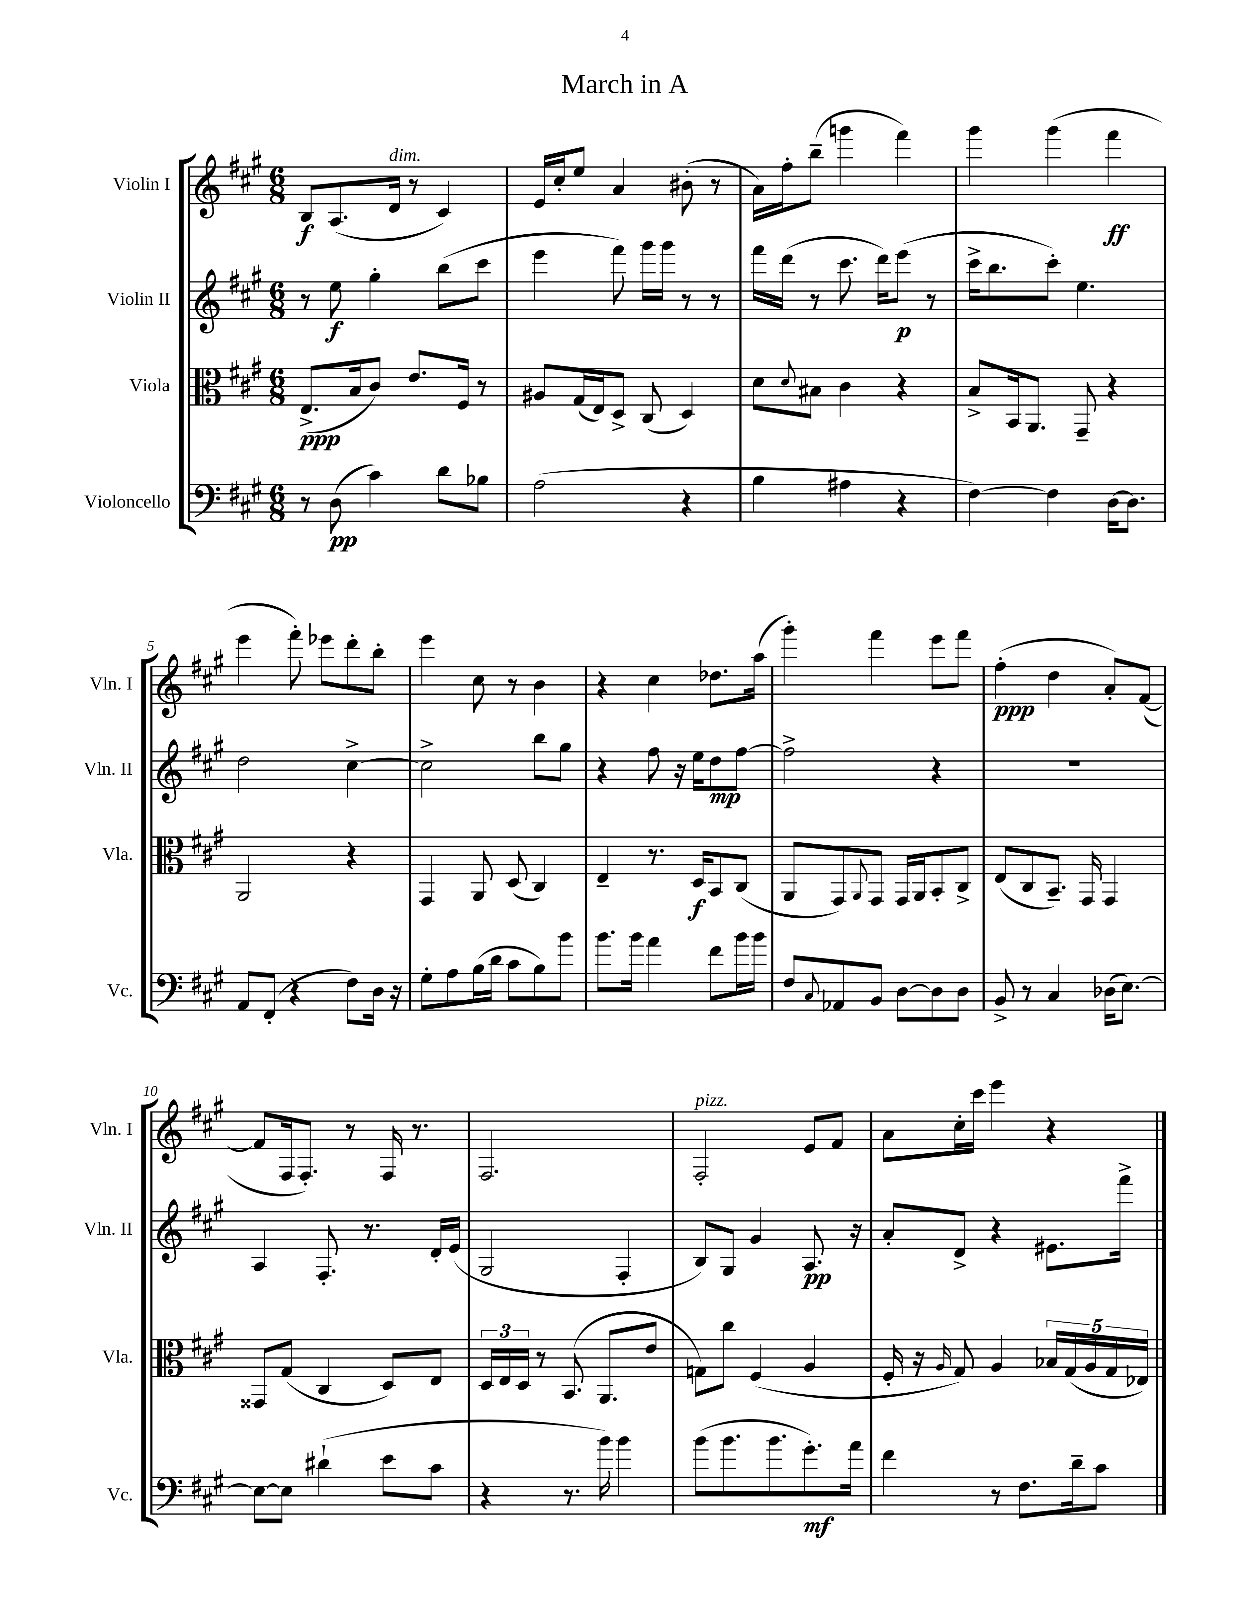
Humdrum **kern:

**kern	**dynam	**kern	**dynam	**kern	**dynam	**kern	**dynam
*part4	*part4	*part3	*part3	*part2	*part2	*part1	*part1
*staff4	*staff4	*staff3	*staff3	*staff2	*staff2	*staff1	*staff1
*I"Violoncello	*	*I"Viola	*	*I"Violin II	*	*I"Violin I	*
*I'Vc.	*	*I'Vla.	*	*I'Vln. II	*	*I'Vln. I	*
*clefF4	*	*clefC3	*	*clefG2	*	*clefG2	*
*k[f#c#g#]	*	*k[f#c#g#]	*	*k[f#c#g#]	*	*k[f#c#g#]	*
*M6/8	*	*M6/8	*	*M6/8	*	*M6/8	*
=1	=1	=1	=1	=1	=1	=1	=1
8r	.	(8.E^/L	ppp	8r	.	8B/L	f
(8D\	pp	.	.	8ee\	f	(8.A/	.
.	.	16B/k	.	.	.	.	.
4c#\)	.	8c#/J)	.	4gg#'\	.	.	.
!	!	!	!	!	!	!LO:TX:a:i:t=dim.	!
.	.	.	.	.	.	16d/Jk	.
.	.	8.e/L	.	.	.	8r	.
8d\L	.	.	.	(8bb\L	.	4c#/)	.
.	.	16F#/Jk	.	.	.	.	.
8B-X\J	.	8r	.	8ccc#\J	.	.	.
=2	=2	=2	=2	=2	=2	=2	=2
(2A\	.	8A#X/L	.	4eee\	.	16e/LL	.
.	.	.	.	.	.	16cc#'/J	.
.	.	(16G#/L	.	.	.	8ee/J	.
.	.	16E/J)	.	.	.	.	.
.	.	8D^/J	.	8fff#\)	.	4a/	.
.	.	(8C#/	.	16ggg#\LL	.	.	.
.	.	.	.	16ggg#\JJ	.	.	.
4r	.	4D/)	.	8r	.	(8b#X'\	.
.	.	.	.	8r	.	8r	.
=3	=3	=3	=3	=3	=3	=3	=3
4B\	.	8d\L	.	16fff#\LL	.	16a\LL)	.
.	.	.	.	(16ddd\JJ	.	16ff#'\J	.
.	.	8qqd/	.	.	.	.	.
.	.	8B#X\J	.	8r	.	(8bb~\J	.
4A#X\	.	4c#\	.	8.ccc#\	.	4gggn\	.
.	.	.	.	16ddd\KL)	.	.	.
4r	.	4r	.	(8eee\J	p	4fff#\)	.
.	.	.	.	8r	.	.	.
=4	=4	=4	=4	=4	=4	=4	=4
[4F#\)	.	8B^/L	.	16ccc#^\KL	.	4ggg#\	.
.	.	.	.	8.bb\	.	.	.
.	.	16BB/k	.	.	.	.	.
.	.	8.AA/J	.	.	.	.	.
4F#\]	.	.	.	8ccc#'\J)	.	(4ggg#\	.
.	.	8GG#~/	.	4.ee\	.	.	.
[16D\KL	.	4r	.	.	.	4fff#\	ff
8.D\J]	.	.	.	.	.	.	.
!!LO:LB:g=z
=5	=5	=5	=5	=5	=5	=5	=5
8AA/L	.	2AA/	.	2dd\	.	4eee\	.
(8FF#'/J	.	.	.	.	.	.	.
4r	.	.	.	.	.	8fff#'\)	.
.	.	.	.	.	.	8eee-X\L	.
8F#\L)	.	4r	.	[4cc#^\	.	8ddd'\	.
16D\Jk	.	.	.	.	.	8bb'\J	.
16r	.	.	.	.	.	.	.
=6	=6	=6	=6	=6	=6	=6	=6
8G#'\L	.	4GG#/	.	2cc#^\]	.	4eee\	.
8A\	.	.	.	.	.	.	.
(16B\L	.	8AA/	.	.	.	8cc#\	.
16d\JJ	.	.	.	.	.	.	.
8c#\L	.	(8D/	.	.	.	8r	.
8B\)	.	4C#/)	.	8bb\L	.	4b\	.
8b\J	.	.	.	8gg#\J	.	.	.
=7	=7	=7	=7	=7	=7	=7	=7
8.b\L	.	4E~/	.	4r	.	4r	.
16b\Jk	.	.	.	.	.	.	.
4a\	.	8.r	.	8ff#\	.	4cc#\	.
.	.	.	.	16r	.	.	.
.	.	16D/KL	f	16ee\KL	.	.	.
8f#\L	.	8BB/	.	8dd\	mp	8.dd-X\L	.
16b\L	.	(8C#/J	.	[8ff#\J	.	.	.
16b\JJ	.	.	.	.	.	(16aa\Jk	.
=8	=8	=8	=8	=8	=8	=8	=8
8F#/L	.	8AA/L	.	2ff#^\]	.	4ggg#'\)	.
8qqC#/	.	.	.	.	.	.	.
8AA-X/	.	8GG#/)	.	.	.	.	.
.	.	8qqAA/	.	.	.	.	.
8BB/J	.	8GG#/J	.	.	.	4fff#\	.
[8D\L	.	16GG#/LL	.	.	.	.	.
.	.	16AA/J	.	.	.	.	.
8D\]	.	8BB'/	.	4r	.	8eee\L	.
8D\J	.	8C#^/J	.	.	.	8fff#\J	.
=9	=9	=9	=9	=9	=9	=9	=9
8BB^/	.	(8E/L	.	2.r	.	(4ff#'\	ppp
8r	.	8C#/	.	.	.	.	.
4C#/	.	8.BB~/J)	.	.	.	4dd\	.
.	.	16GG#/	.	.	.	.	.
(16D-X\KL	.	4GG#/	.	.	.	8a'/L)	.
[8.E\J)	.	.	.	.	.	.	.
.	.	.	.	.	.	([8f#/J	.
!!LO:LB:g=z
=10	=10	=10	=10	=10	=10	=10	=10
8E\L_	.	8GG##X/L	.	4A/	.	8f#/L]	.
8E\J]	.	(8G#/J	.	.	.	16F#/k	.
.	.	.	.	.	.	8.F#'/J)	.
(4d#X`\	.	4C#/	.	8.F#'/	.	.	.
.	.	.	.	.	.	8r	.
.	.	.	.	8.r	.	.	.
8e\L	.	8D/L)	.	.	.	16F#/	.
.	.	.	.	.	.	8.r	.
8c#\J	.	8E/J	.	16d'/LL	.	.	.
.	.	.	.	(16e/JJ	.	.	.
=11	=11	=11	=11	=11	=11	=11	=11
4r	.	24D/LL	.	2G#/	.	2.F#/	.
.	.	24E/	.	.	.	.	.
.	.	24D/JJ	.	.	.	.	.
.	.	8r	.	.	.	.	.
8.r	.	(8.BB/	.	.	.	.	.
16b\)	.	8.AA/L	.	.	.	.	.
4b\	.	.	.	4F#'/	.	.	.
.	.	8e/J	.	.	.	.	.
=12	=12	=12	=12	=12	=12	=12	=12
!	!	!	!	!	!	!LO:TX:a:i:t=pizz.	!
(8b\L	.	8Gn\L)	.	8B/L)	.	2F#'/	.
8.b\	.	8cc#\J	.	8G#/J	.	.	.
.	.	(4F#/	.	4g#/	.	.	.
8.b\	.	.	.	.	.	.	.
8.g#'\)	mf	4A/	.	8.A/	pp	8e/L	.
.	.	.	.	.	.	8f#/J	.
16a\Jk	.	.	.	16r	.	.	.
=13	=13	=13	=13	=13	=13	=13	=13
4f#\	.	16F#'/	.	8a'/L	.	8a\L	.
.	.	16r	.	.	.	.	.
.	.	16qqA/	.	.	.	.	.
.	.	8G#/)	.	8d^/J	.	16cc#'\L	.
.	.	.	.	.	.	16ccc#\JJ	.
8r	.	4A/	.	4r	.	4eee\	.
8.F#\L	.	.	.	.	.	.	.
.	.	20B-X/LL	.	8.e#X\L	.	4r	.
.	.	(20G#/	.	.	.	.	.
16d~\k	.	.	.	.	.	.	.
.	.	20A/	.	.	.	.	.
8c#\J	.	.	.	.	.	.	.
.	.	20G#/	.	.	.	.	.
.	.	.	.	16fff#^\Jk	.	.	.
.	.	20E-X/JJ)	.	.	.	.	.
==	==	==	==	==	==	==	==
*-	*-	*-	*-	*-	*-	*-	*-
